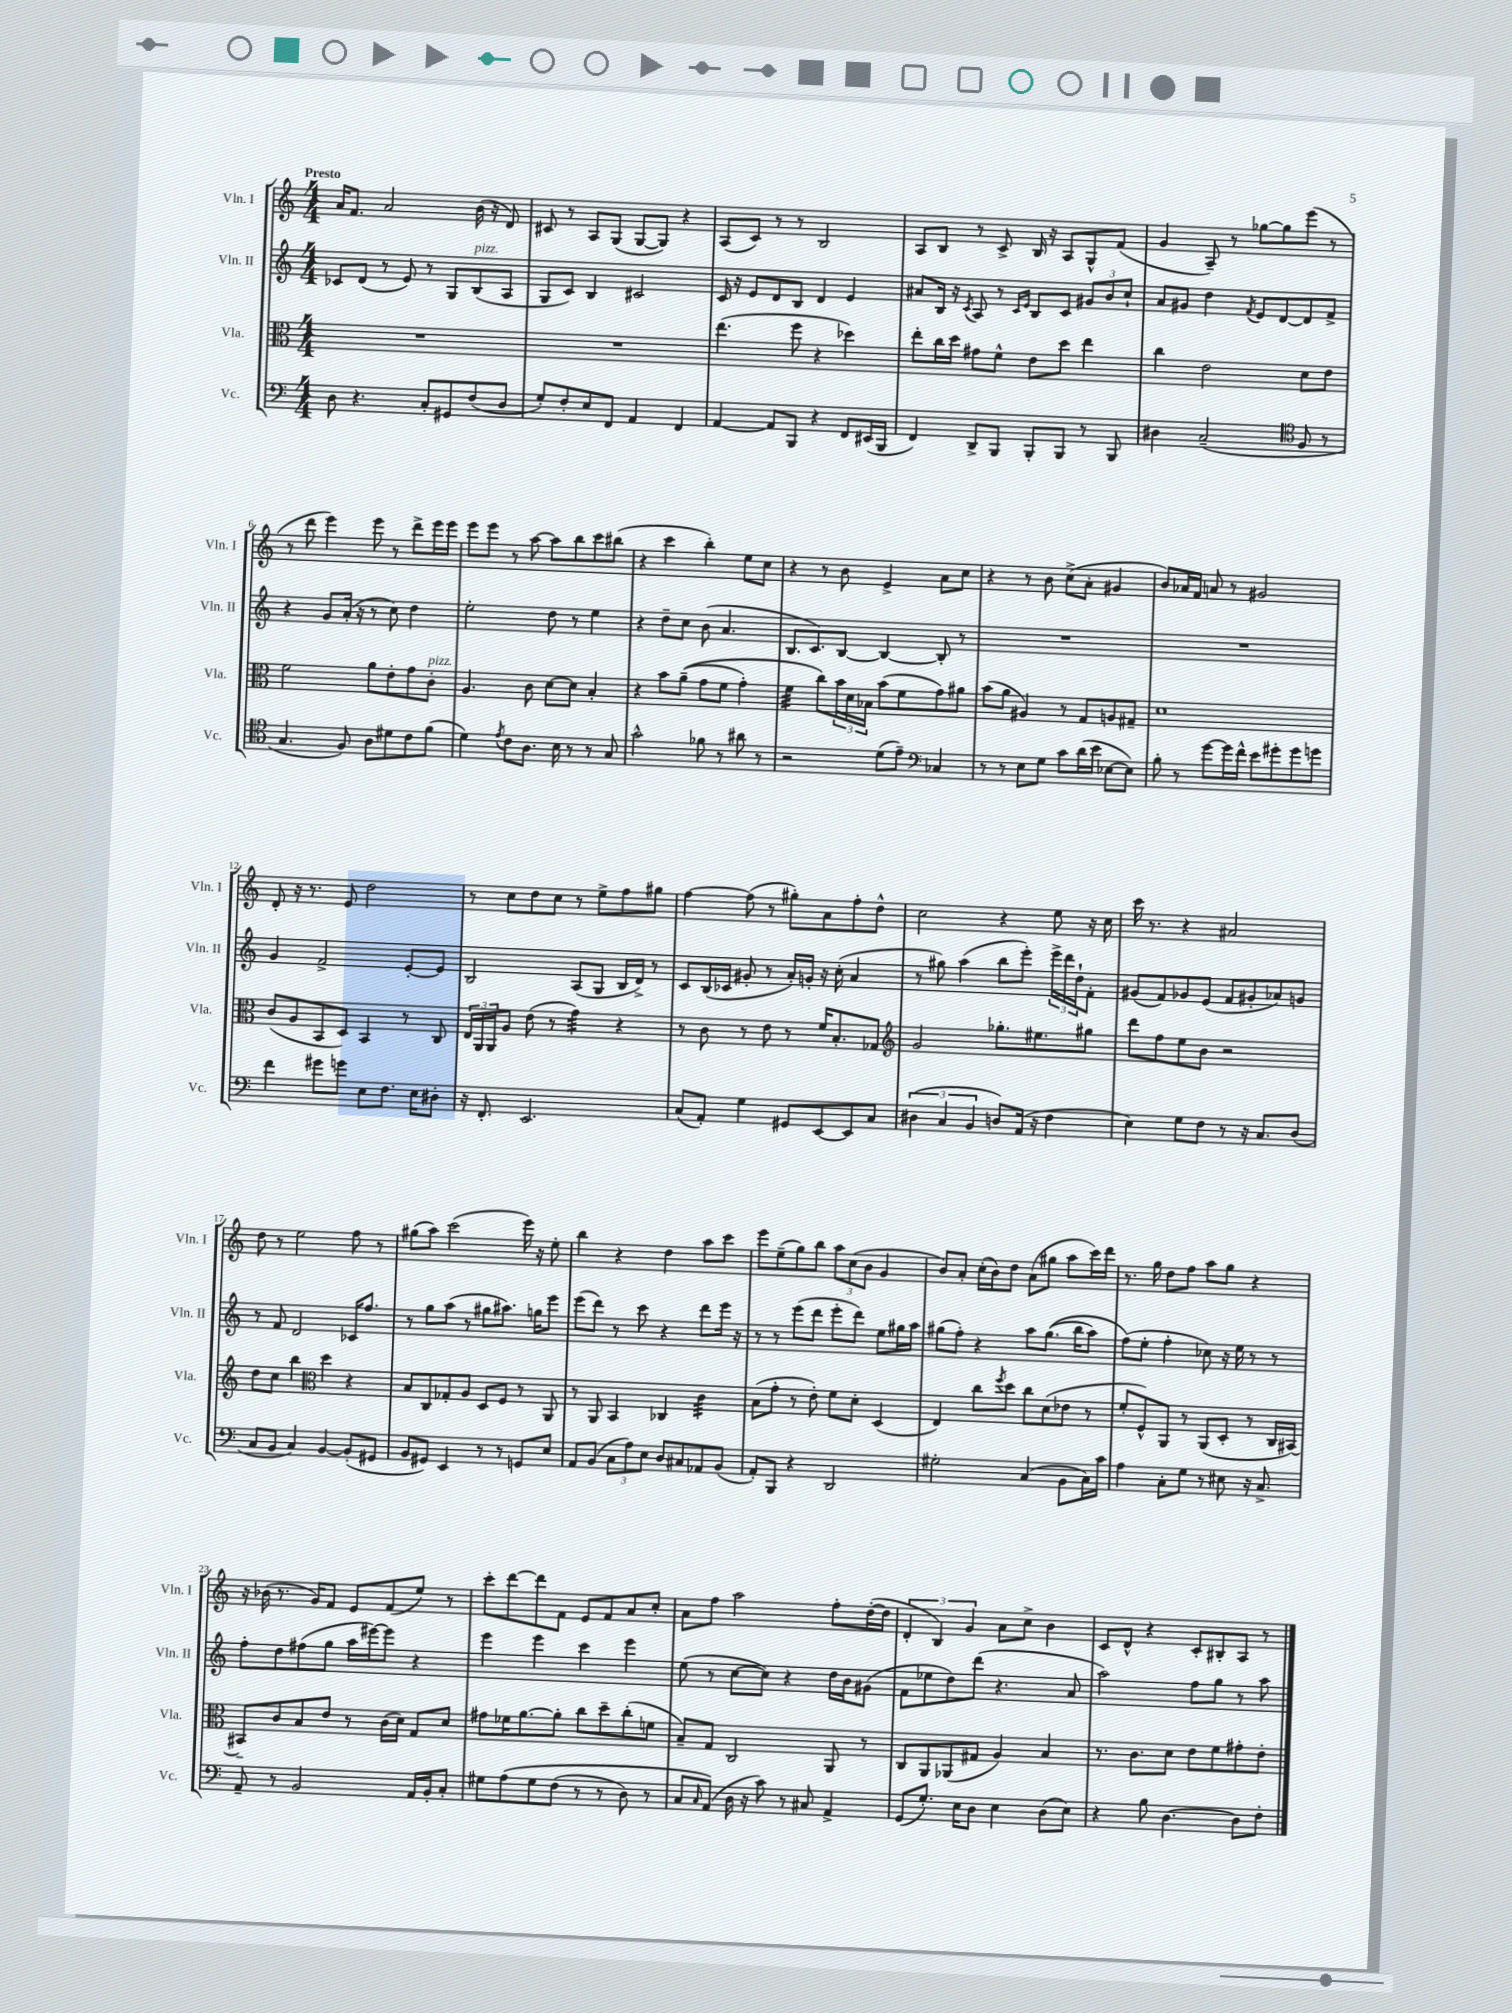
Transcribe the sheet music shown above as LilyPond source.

<<
\new StaffGroup <<
\new Staff = "s0" \with { instrumentName = "Vln. I" shortInstrumentName = "Vln. I" } {
    \clef treble \key c \major \numericTimeSignature \time 4/4 \tempo "Presto"
    a'16 f'8. a'2 b'16( r16 d'8) |
    cis'8 r8 a8 g8( g8~ g8) r4 |
    a8( c'8) r8 r8 b2 |
    a8 b8 r8 c'8-> b16 r16 a8 g8-^ f'8( |
    g'4 a8--) r8 ges''8~ ges''8 e'''8( r8 |
    r8 d'''8 e'''4) e'''8 r8 d'''8-> e'''16 e'''16 |
    e'''8 e'''8 r8 a''8~ a''8 b''8 c'''8 bis''8( |
    r4 c'''4 b''4-.) e''8 c''8 |
    r4 r8 b'8 e'4-> a'8 c''8 |
    r4 r8 b'8 c''8->( a'8-. gis'4 |
    b'8) aes'16 f'16 a'8 r8 gis'2 |
    d'8-. r16 r8. e'8 d''2 |
    r8 c''8 d''8 c''8 r8 e''8-> f''8 gis''8 |
    f''4~ f''8( r8 gis''8-.) a'8 f''8-. d''8-^ |
    c''2 r4 e''8 r16 c''16 |
    c'''16 r8. r4 ais'2 |
    d''8 r8 e''2 f''8 r8 |
    gis''8( a''8) c'''2( e'''16) r16 e''8-. |
    b''4 r4 d''4 a''8 c'''8 |
    e'''8 e''8--( g''8) b''8 \tuplet 3/2 { a''8 c''8( b'8 } g'4 |
    b'8) a'8-. c''16-.( b'16) d''8 a'8( gis''8 a''8 c'''16) d'''16 |
    r8. g''16 d''8 f''8 a''8 g''8 r4 |
    r16 bes'16( r8. g'16) f'8 e'8 f'8( e''8) r8 |
    c'''8-. d'''8~ d'''8 f'8 e'8 f'8 a'8 c''8-. |
    a'8 f''8 a''2 f''8-. d''16~-.( d''16 |
    \tuplet 3/2 { d'4-. b4) g'4 } a'8 c''8-> b'4 |
    c'8 d'8-^ r4 c'8-. bis8-. a8 r8 \bar "|." |
}
\new Staff = "s1" \with { instrumentName = "Vln. II" shortInstrumentName = "Vln. II" } {
    \clef treble \key c \major \numericTimeSignature \time 4/4
    ces'8 d'8( r8 e'8) r8 g8 b8^\markup { \italic "pizz." }( a8 |
    g8 c'8) b4 cis'2 |
    c'16 r16 e'8 d'8 b8 d'4 e'4 |
    ais'8 b16 r16 \acciaccatura { c'8 } a8 r8 \grace { c'16 e'16 } b8 c'8 \tuplet 3/2 { gis'8 b'8 c''8-! } |
    a'8 gis'8 d''4 \acciaccatura { f'8 } e'8 d'8~ d'8 f'8-> |
    r4 g'8 a'16-.( r16 r8 c''8) d''4 |
    e''2-. d''8 r8 e''4 |
    r4 d''8-- c''8 b'8( a'4. |
    b8. c'8.) b8~ b4~ b8-. r8 |
    R1 |
    R1 |
    g'4 f'2-> e'8~-. e'8 |
    b2 a8( g8 b16 d'16->) r8 |
    c'8 b16( ces'16 gis'8-. r8 a'16-.) g'16-. r16 c''16-.( a'4 |
    r8 gis''8) a''4( b''8 e'''8-.) \tuplet 3/2 { e'''16-> d'''16 d''16-! } f'8-. |
    gis'8( f'8) ges'8 e'8( f'8 gis'8-. aes'8) g'8 |
    r8 f'8 d'2 ces'16 f''8. |
    r8 g''8 a''8( r8 gis''8 ais''8.) g''16 e'''8 |
    e'''8( d'''8) r8 c'''8 r4 d'''8 e'''16 r16 |
    r8 r8 e'''8( d'''8 e'''8-. d'''8) e''8 gis''16 a''16 |
    gis''8( f''8-.) r4 a''8 gis''8.(\( b''16 a''8) |
    f''8(\) e''8-. f''4-. ces''8) r16 e''16 r8 r8 |
    f''8-. d''8 fis''8( g''8 a''16 eis'''16~) eis'''8 r4 |
    e'''4 e'''4 c'''4 e'''4 |
    e''8( r8 c''8~ c''8) r4 d''16 b'16 gis'8( |
    f'8 ees''8 d''8) d'''8( r4. a'8 |
    a''2) f''8 g''8 r8 a''8 \bar "|." |
}
\new Staff = "s2" \with { instrumentName = "Vla." shortInstrumentName = "Vla." } {
    \clef alto \key c \major \numericTimeSignature \time 4/4
    R1 |
    R1 |
    e''4.( f''8 r4 des''4) |
    e''8-. c''16 d''16 gis'8 f'8-^ e'8 d''8 e''4 |
    c''4 e'2 d'8 e'8 |
    f'2 a'8 e'8-. g'8 c'8-.^\markup { \italic "pizz." } |
    a4. c'8 d'8~ d'8 b4-. |
    r4 b'8 a'8--(\( g'8 f'8 g'4-.) |
    f'4:32 c''8\) \tuplet 3/2 { b'16 d'16 bes16 } b'8( f'8 g'8) ais'8 |
    b'8( a'8 ais4) r8 g8 a8 gis8-- |
    d'1 |
    c'8( a8 b,8 d8) b,4 r8 c8 |
    \tuplet 3/2 { e16 a,16 a,16 } a8 e'8( r8 g'4:32) r4 |
    r8 c'8 r8 e'8 r8 f'16 b8.-. ges8 |
    \clef treble g'2 ges''8.-. eis''8. gis''8 |
    d'''8 f''8 e''8 b'8 r2 |
    d''8 c''8 b''4 \clef alto d''4 r4 |
    b8 c8 ges8-. a8 d8 f8 r8 a,8 |
    r8 a,8 b,4 ces4 c'4:32 |
    b8( g'8-. r8 e'8-.) f'8 d'8-. d4( |
    e4) c''8 \acciaccatura { f''8 } d''8 c''8 d'8( ees'8 r8 |
    f'8-. f8-^) a,8 r8 a,8( d8-. r8 c16 bis,16~) |
    bis,8-- c'8 b8 e'8 r8 c'16( d'16) g8 d'8 |
    gis'8 fes'16 a'8.~ a'8-. c''8 d''8-- c''8-.( f'8 |
    b8--) g8 c2 a,8 r8 |
    c8 a,8 aes,8( gis8 a4) b4 |
    r8. c'8. d'8 e'8 f'8 gis'8-. e'8-. \bar "|." |
}
\new Staff = "s3" \with { instrumentName = "Vc." shortInstrumentName = "Vc." } {
    \clef bass \key c \major \numericTimeSignature \time 4/4
    d8 r4. c8-. gis,8 f8( d8 |
    g8-.) f8-. e8 f,8 a,4 f,4 |
    a,4~ a,8 b,,8 r4 f,8 eis,16( b,,16 |
    f,4) d,8-> b,,8 b,,8-. b,,8 r8 b,,8 |
    dis4 c2--( \clef tenor f8 r8 |
    g4. f8) a8 dis'8 c'8 f'8( |
    d'4) \acciaccatura { e'8 } c'8 a8. b16 r8 r8 g8 |
    g'2-^ fes'8 r8 ais'8 r8 |
    r2 d'8( e'8--) \clef bass ces4 |
    r8 r8 e8 g8 c'8 d'16( e'16 ees8~ ees8) |
    b8-. r8 g'8~ g'16 f'16-^ e'8 gis'8-. gis'8 g'8 |
    f'4 gis'8 g'8 e8 f8. e16 dis8-. |
    r16 f,8.-. e,2. |
    c8( a,8-.) g4 gis,8 e,8~ e,8 c8 |
    \tuplet 3/2 { dis4( c4 b,4 } d8) a,16( r16 f4 |
    e4) g8 f8 r8 r16 c8. d8( |
    c8 b,8 c4) b,4~ b,8-.( gis,8 |
    b,8 gis,8) e,4 r8 r8 g,8 e8 |
    a,8 b,8( \tuplet 3/2 { c8 a8) e8 } d8 cis8 aes,8 b,8( |
    a,8-.) b,,8 r4 d,2 |
    gis2-. c4( b,8 c16) c'16 |
    a4 c8-. g8 r8 eis8 r16 c8.-> |
    a,8-- r8 b,2 a,16 b,16-. c8-. |
    gis8 a8\( gis8 f8( r8 r8 d8) r8 |
    c8 \grace { c16 } a,8(\) d16 r16 c'8) r8 cis8 a,4-> |
    g,8( g8.-.) e16 d8 e4 d8( e8) |
    r4 b8 d4.~ d8 f8-. \bar "|." |
}
>>
>>
